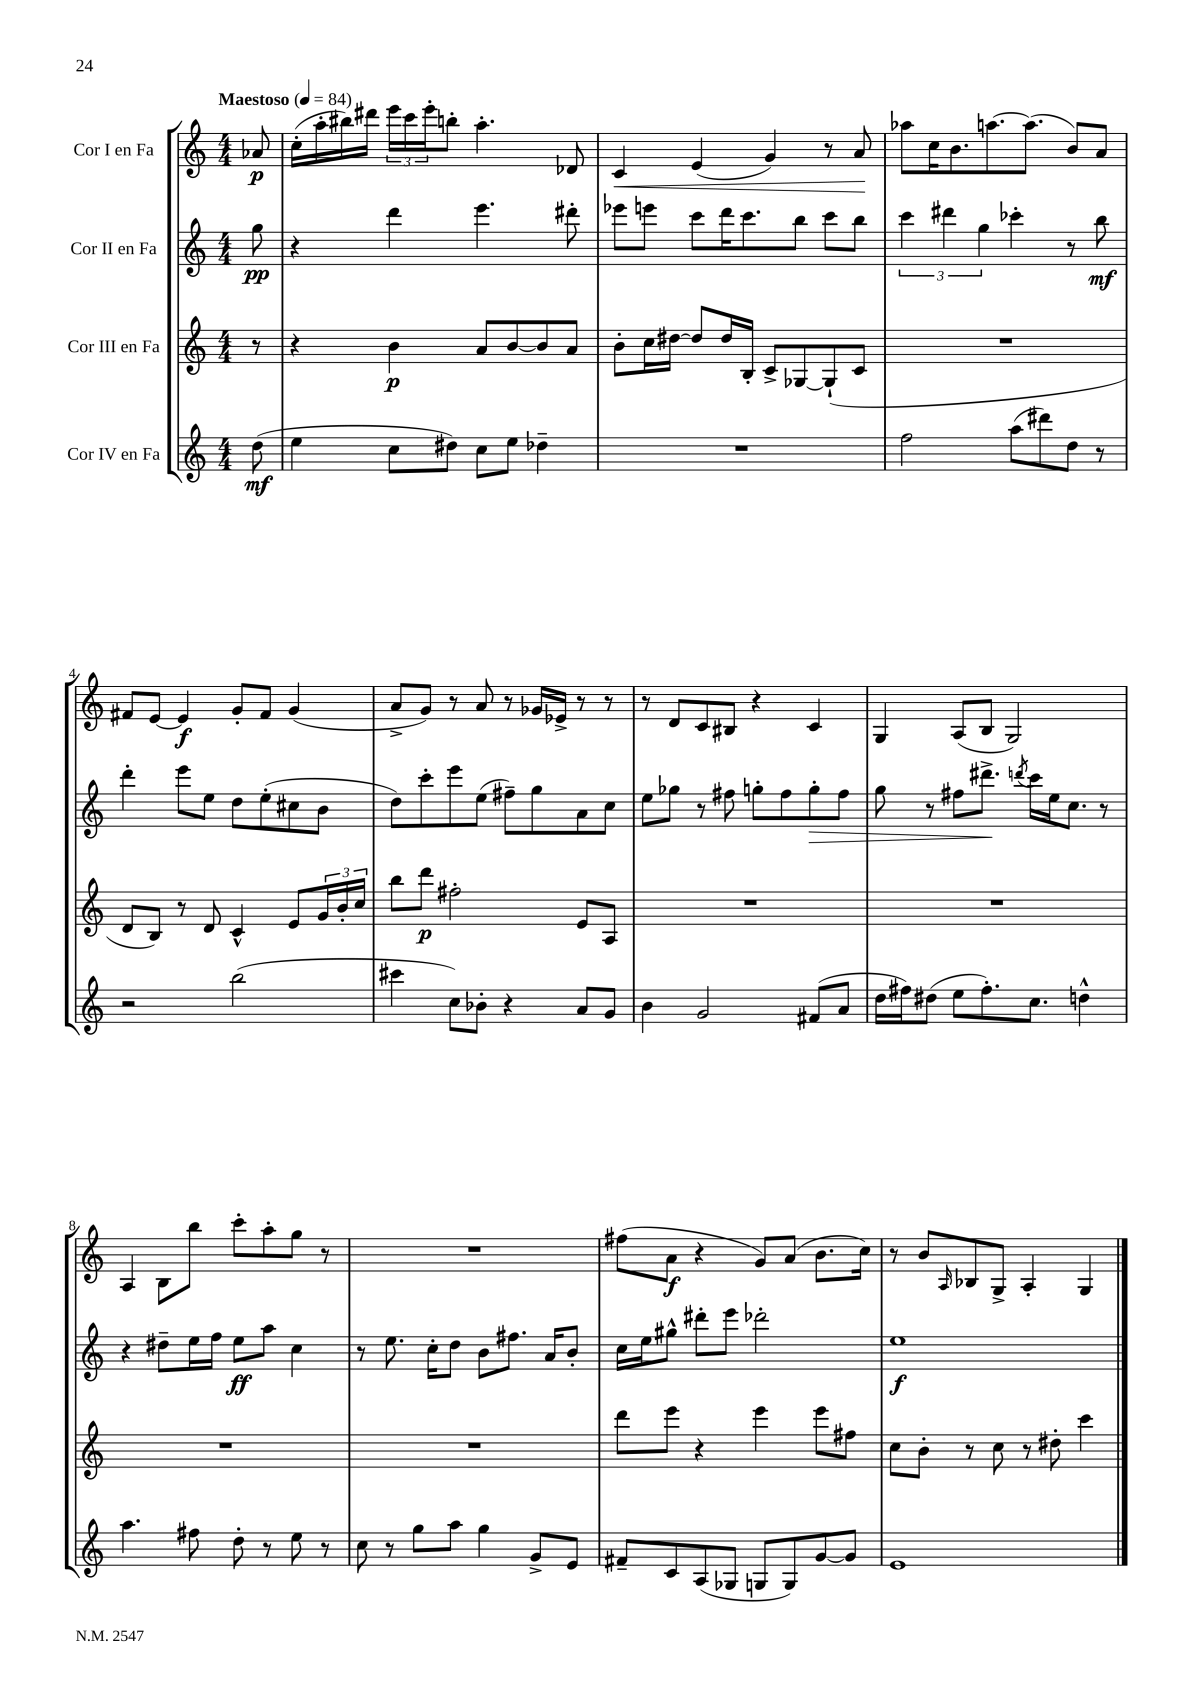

**kern	**kern	**kern	**kern
*staff4	*staff3	*staff2	*staff1
*clefG2	*clefG2	*clefG2	*clefG2
*k[]	*k[]	*k[]	*k[]
*M4/4	*M4/4	*M4/4	*M4/4
*MM84	*MM84	*MM84	*MM84
(8dd\	8r	8gg\	8a-/
=	=	=	=
4ee\	4r	4r	(16cc'\LL
.	.	.	16aa'\
.	.	.	16bb#\)
.	.	.	16ddd#\JJ
8cc\L	4b\	4ddd\	24eee\LL
.	.	.	24ccc\
.	.	.	24eee'\J
8dd#\J)	.	.	8bb'\J
8cc\L	8a/L	4.eee\	4.aa'\
8ee\J	[8b/	.	.
4dd-~\	8b/]	.	.
.	8a/J	8ddd#'\	8d-/
=	=	=	=
1r	8b'\L	8eee-\L	4c/
.	16cc\L	8eee\J	.
.	[16dd#\JJ	.	.
.	8dd#/]L	8ccc\L	(4e/
.	16dd#/L	16ddd\K	.
.	16B'/JJ	8.ccc\	.
.	8c^/L	.	4g/)
.	[8G-/	8bb\J	.
.	(8G-`/]	8ccc\L	8r
.	8c/J	8bb\J	8a/
=	=	=	=
2ff\	1r	6ccc\	8aa-\L
.	.	.	16cc\K
.	.	6ddd#\	.
.	.	.	8.b\
.	.	6gg\	.
.	.	.	[8.aa\
(8aa\L	.	4ccc-'\	.
.	.	.	(8.aa\]J
8ddd#\)	.	.	.
8dd\J	.	8r	8b/L)
8r	.	8bb\	8a/J
=	=	=	=
2r	8d/L	4ddd'\	8f#/L
.	8B/J)	.	[8e/J
.	8r	8eee\L	4e/]
.	8d/	8ee\J	.
(2bb\	4c^^/	8dd\L	8g'/L
.	.	(8ee'\	8f#/J
.	8e/L	8cc#\	(4g/
.	24g/L	8b\J	.
.	24b'/	.	.
.	24cc/JJ	.	.
=	=	=	=
4ccc#\	8bb\L	8dd\L)	8a^/L
.	8ddd\J	8ccc'\	8g/J)
8cc\L)	2ff#'\	8eee\	8r
8b-'\J	.	(8ee\J	8a/
4r	.	8ff#~\L)	8r
.	.	8gg\	16g-/LL
.	.	.	16e-^/JJ
8a/L	8e/L	8a\	8r
8g/J	8A/J	8cc\J	8r
=	=	=	=
4b\	1r	8ee\L	8r
.	.	8gg-\J	8d/L
2g/	.	8r	8c/
.	.	8ff#\	8B#/J
.	.	8gg'\L	4r
.	.	8ff#\	.
(8f#/L	.	8gg'\	4c/
8a/J	.	8ff#\J	.
=	=	=	=
16dd\LL	1r	8gg\	4G/
16ff#\J)	.	.	.
(8dd#\J	.	8r	.
8ee\L	.	8ff#\L	(8A/L
8.ff#'\)	.	8.ddd#^\J	8B/J
.	.	.	2G/)
.	.	8qddd/	.
8.cc\J	.	16ccc\LL	.
.	.	16ee\J	.
.	.	8.cc\J	.
4dd^^\	.	.	.
.	.	8r	.
=	=	=	=
4.aa\	1r	4r	4A/
.	.	8dd#~\L	8B\L
8ff#\	.	16ee\L	8bb\J
.	.	16ff\JJ	.
8dd'\	.	8ee\L	8ccc'\L
8r	.	8aa\J	8aa'\
8ee\	.	4cc\	8gg\J
8r	.	.	8r
=	=	=	=
8cc\	1r	8r	1r
8r	.	8.ee\	.
8gg\L	.	.	.
.	.	16cc'\LK	.
8aa\J	.	8dd\J	.
4gg\	.	8b\L	.
.	.	8.ff#\J	.
8g^/L	.	.	.
.	.	16a/LK	.
8e/J	.	8b'/J	.
=	=	=	=
8f#~/L	8ddd\L	16cc\LL	(8ff#\L
.	.	16ee\J	.
8c/	8eee\J	8gg#^^\J	8a\J
(8A/	4r	8ddd#'\L	4r
8G-/J	.	8eee\J	.
8G/L	4eee\	2ddd-'\	8g/L)
8G/)	.	.	(8a/J
[8g/	8eee\L	.	8.b\L
8g/]J	8ff#\J	.	.
.	.	.	16cc\Jk)
=	=	=	=
1e	8cc\L	1ee	8r
.	8b'\J	.	8b/L
.	.	.	16qqA/
.	8r	.	8B-/
.	8cc\	.	8G^/J
.	8r	.	4A'/
.	8dd#'\	.	.
.	4ccc\	.	4G/
==	==	==	==
*-	*-	*-	*-
